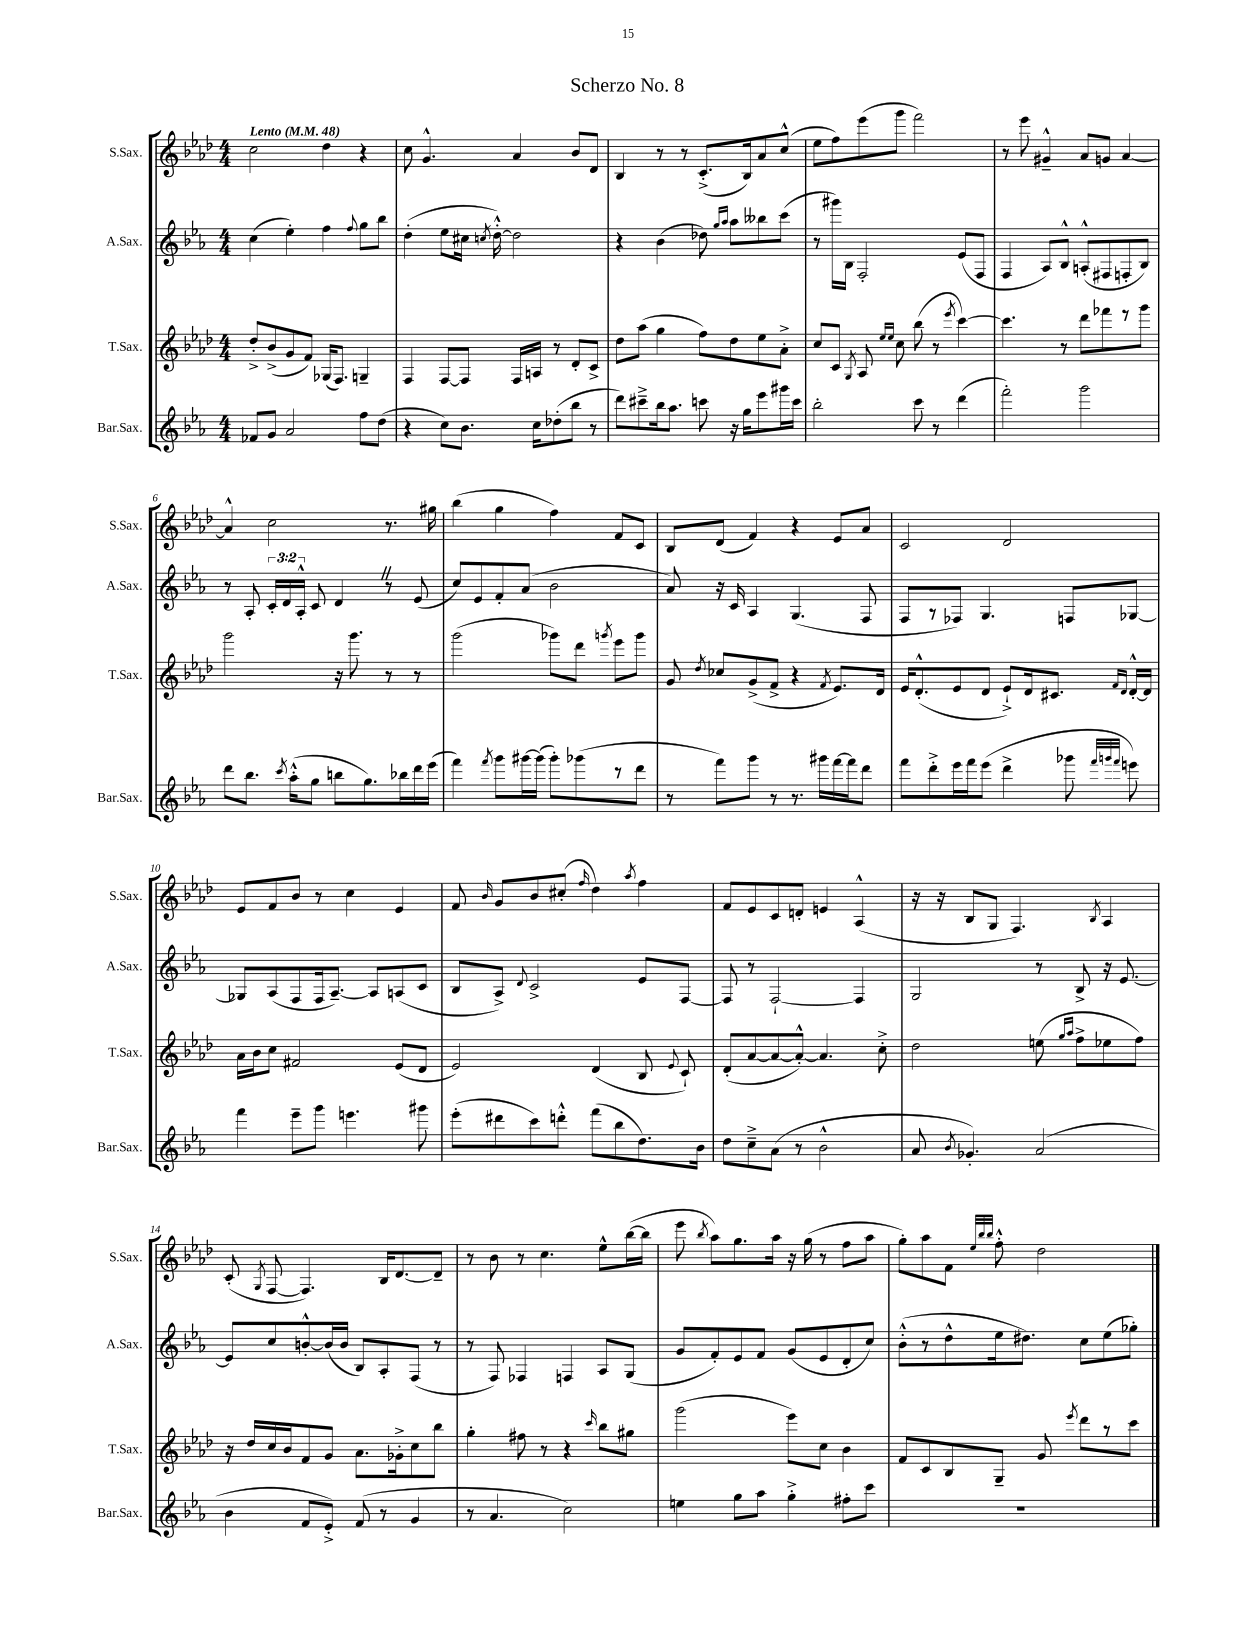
\header { title = "Scherzo No. 8" }
<<
\new StaffGroup <<
\new Staff = "s0" \with { instrumentName = "S.Sax." shortInstrumentName = "S.Sax." } {
    \clef treble \key aes \major \numericTimeSignature \time 4/4 \tempo "Lento" 4 = 48
    \autoBeamOff c''2 des''4 r4 |
    c''8 g'4.-^ aes'4 bes'8[ des'8] |
    bes4 r8 r8 c'8.[-.->( bes16) aes'8 c''8]-^( |
    ees''8[ f''8) ees'''8( g'''8] f'''2) |
    r8 ees'''8 gis'4---^ aes'8[ g'8] aes'4~ |
    aes'4-^ c''2 r8. gis''16 |
    bes''4( g''4 f''4) f'8[ c'8] |
    bes8[ des'8]( f'4) r4 ees'8[ aes'8] |
    c'2 des'2 |
    ees'8[ f'8 bes'8] r8 c''4 ees'4 |
    f'8 \grace { bes'16 } g'8[ bes'8 cis''8]-.( \grace { f''16 } des''4) \acciaccatura { aes''8 } f''4 |
    f'8[ ees'8 c'8 d'8]-. e'4 aes4-^( |
    r16 r16 bes8[ g8] f4.) \acciaccatura { bes8 } aes4 |
    c'8-.( \acciaccatura { g8 } f8~ f4.) bes16[ des'8.~ des'8]-- |
    r8 bes'8 r8 c''4. ees''8[-^ bes''16~( bes''16] |
    ees'''8 \acciaccatura { bes''8 } aes''8[) g''8. aes''16] r16 g''16( r8 f''8[ aes''8] |
    g''8[-.) aes''8 f'8] \grace { ees''32[ bes''32 bes''32] } f''8-.-^ des''2 \bar "|." |
}
\new Staff = "s1" \with { instrumentName = "A.Sax." shortInstrumentName = "A.Sax." } {
    \clef treble \key ees \major \numericTimeSignature \time 4/4 \override Staff.TupletNumber.text = #tuplet-number::calc-fraction-text
    \autoBeamOff c''4( ees''4-.) f''4 \appoggiatura { f''8 } g''8[ bes''8] |
    d''4-.( ees''8[ cis''16] \acciaccatura { c''8 } d''16~-.-^) d''2 |
    r4 bes'4( des''8) \grace { g''16[ aes''16] } aes''8[ beses''8 c'''8]( |
    r8 gis'''16[) bes16] f2-. ees'8[( f8] |
    f4 aes8[) bes8]-^ a8[-.-^( fis8 f8-. bes8]) |
    r8 aes8-. \tuplet 3/2 { c'16[-. d'16 aes16]-.-^ } c'8 d'4 \once \override BreathingSign.text = \markup { \musicglyph "scripts.caesura.straight" } \breathe r8 ees'8( |
    c''8[) ees'8 f'8-. aes'8]( bes'2 |
    aes'8) r16 c'16 aes4 g4.( f8 |
    f8[ r8 fes8]) g4. f8[ ges8]~ |
    ges8[ aes8( f8 f16 aes8.]~--) aes8[ a8( c'8] |
    bes8[ aes8]->) \appoggiatura { d'8 } c'2-> ees'8[ f8]~ |
    f8 r8 f2~-! f4 |
    g2 r8 bes8-> r16 ees'8.~ |
    ees'8[ c''8 b'8~-.-^ b'16( b'16] bes8[) aes8-. f8]( r8 |
    r8 f8) fes4 f4 aes8[ g8]( |
    g'8[ f'8-.) ees'8 f'8] g'8[( ees'8 d'8-. c''8]) |
    bes'8[-.-^( r8 d''8-^ ees''16 dis''8.]) c''8[ ees''8( ges''8]-.) \bar "|." |
}
\new Staff = "s2" \with { instrumentName = "T.Sax." shortInstrumentName = "T.Sax." } {
    \clef treble \key aes \major \numericTimeSignature \time 4/4
    \autoBeamOff des''8[-.-> bes'8->( g'8 f'8]) ges16[( f8.]) g4-- |
    f4 f8[~ f8] f16[ a16] r8 des'8[-. c'8]-> |
    des''8[ aes''8]( g''4 f''8[) des''8 ees''8 aes'8]-.-> |
    c''8[ c'8] \acciaccatura { g8 } aes8 \grace { ees''16[ ees''16] } c''8 bes''8( r8 \acciaccatura { ees'''8 } c'''4~) |
    c'''4. r8 des'''8[ fes'''8 r8 g'''8] |
    g'''2 r16 g'''8. r8 r8 |
    g'''2( ges'''8[) des'''8] \acciaccatura { g'''8 } ees'''8[ g'''8] |
    g'8 \acciaccatura { des''8 } ces''8[ g'8->( f'8]-> r4 \acciaccatura { f'8 } ees'8.[) des'16] |
    ees'16[ des'8.-.-^( ees'8 des'8] ees'8[-!->) des'16 cis'8.] \grace { f'16[ des'16] } des'16[~-.-^ des'16] |
    aes'16[ bes'16 c''8] fis'2 ees'8[( des'8] |
    ees'2) des'4( bes8 \appoggiatura { ees'8 } c'8-!) |
    des'8[-.( aes'8~ aes'8~ aes'8]~-.-^) aes'4. c''8-.-> |
    des''2 e''8( \grace { g''16[ aes''16] } f''8[-> ees''8 f''8]) |
    r16 des''16[ c''16 bes'16 f'8 g'8] aes'8.[ ges'16-.-> c''8 bes''8] |
    g''4-. fis''8 r8 r4 \grace { c'''16 } bes''8[ gis''8] |
    g'''2( ees'''8[) c''8] bes'4 |
    f'8[ c'8 bes8 g8]-- g'8 \acciaccatura { ees'''8 } des'''8[ r8 c'''8] \bar "|." |
}
\new Staff = "s3" \with { instrumentName = "Bar.Sax." shortInstrumentName = "Bar.Sax." } {
    \clef treble \key ees \major \numericTimeSignature \time 4/4
    \autoBeamOff fes'8[ g'8] aes'2 f''8[ d''8]( |
    r4 c''8[) bes'8.] c''16[ des''8-.( bes''8] r8 |
    d'''8[) cis'''8---> bes''16 aes''8.] c'''8 r16 g''16[ ees'''8 gis'''16 c'''16] |
    bes''2-. c'''8 r8 d'''4( |
    f'''2-.) g'''2 |
    d'''8[ bes''8.] \acciaccatura { c'''8 } aes''16[-.-^( g''8] b''8[ g''8.) bes''16 d'''16 ees'''16]( |
    f'''4) \acciaccatura { f'''8 } g'''8[ gis'''16~ gis'''16]( gis'''8[-.) ges'''8( r8 d'''8] |
    r8 f'''8[) g'''8] r8 r8. gis'''16[ f'''16~ f'''16 d'''8] |
    f'''8[ d'''8-.-> ees'''16 f'''16 ees'''8]( d'''4-> ges'''8 \grace { f'''32[ g'''32 f'''32] } e'''8) |
    f'''4 ees'''8[-- g'''8] e'''4. gis'''8 |
    ees'''8[-.( dis'''8 c'''8) d'''8]-.-^ f'''8[( bes''8 d''8.) bes'16] |
    d''8[ c''8---> aes'8]( r8 bes'2-^ |
    aes'8 \acciaccatura { bes'8 } ges'4.-.) aes'2( |
    bes'4 f'8[ ees'8]-.->) f'8( r8 g'4 |
    r8 aes'4. c''2) |
    e''4 g''8[ aes''8] g''4-.-> fis''8[-. c'''8] |
    R1 \bar "|." |
}
>>
>>
